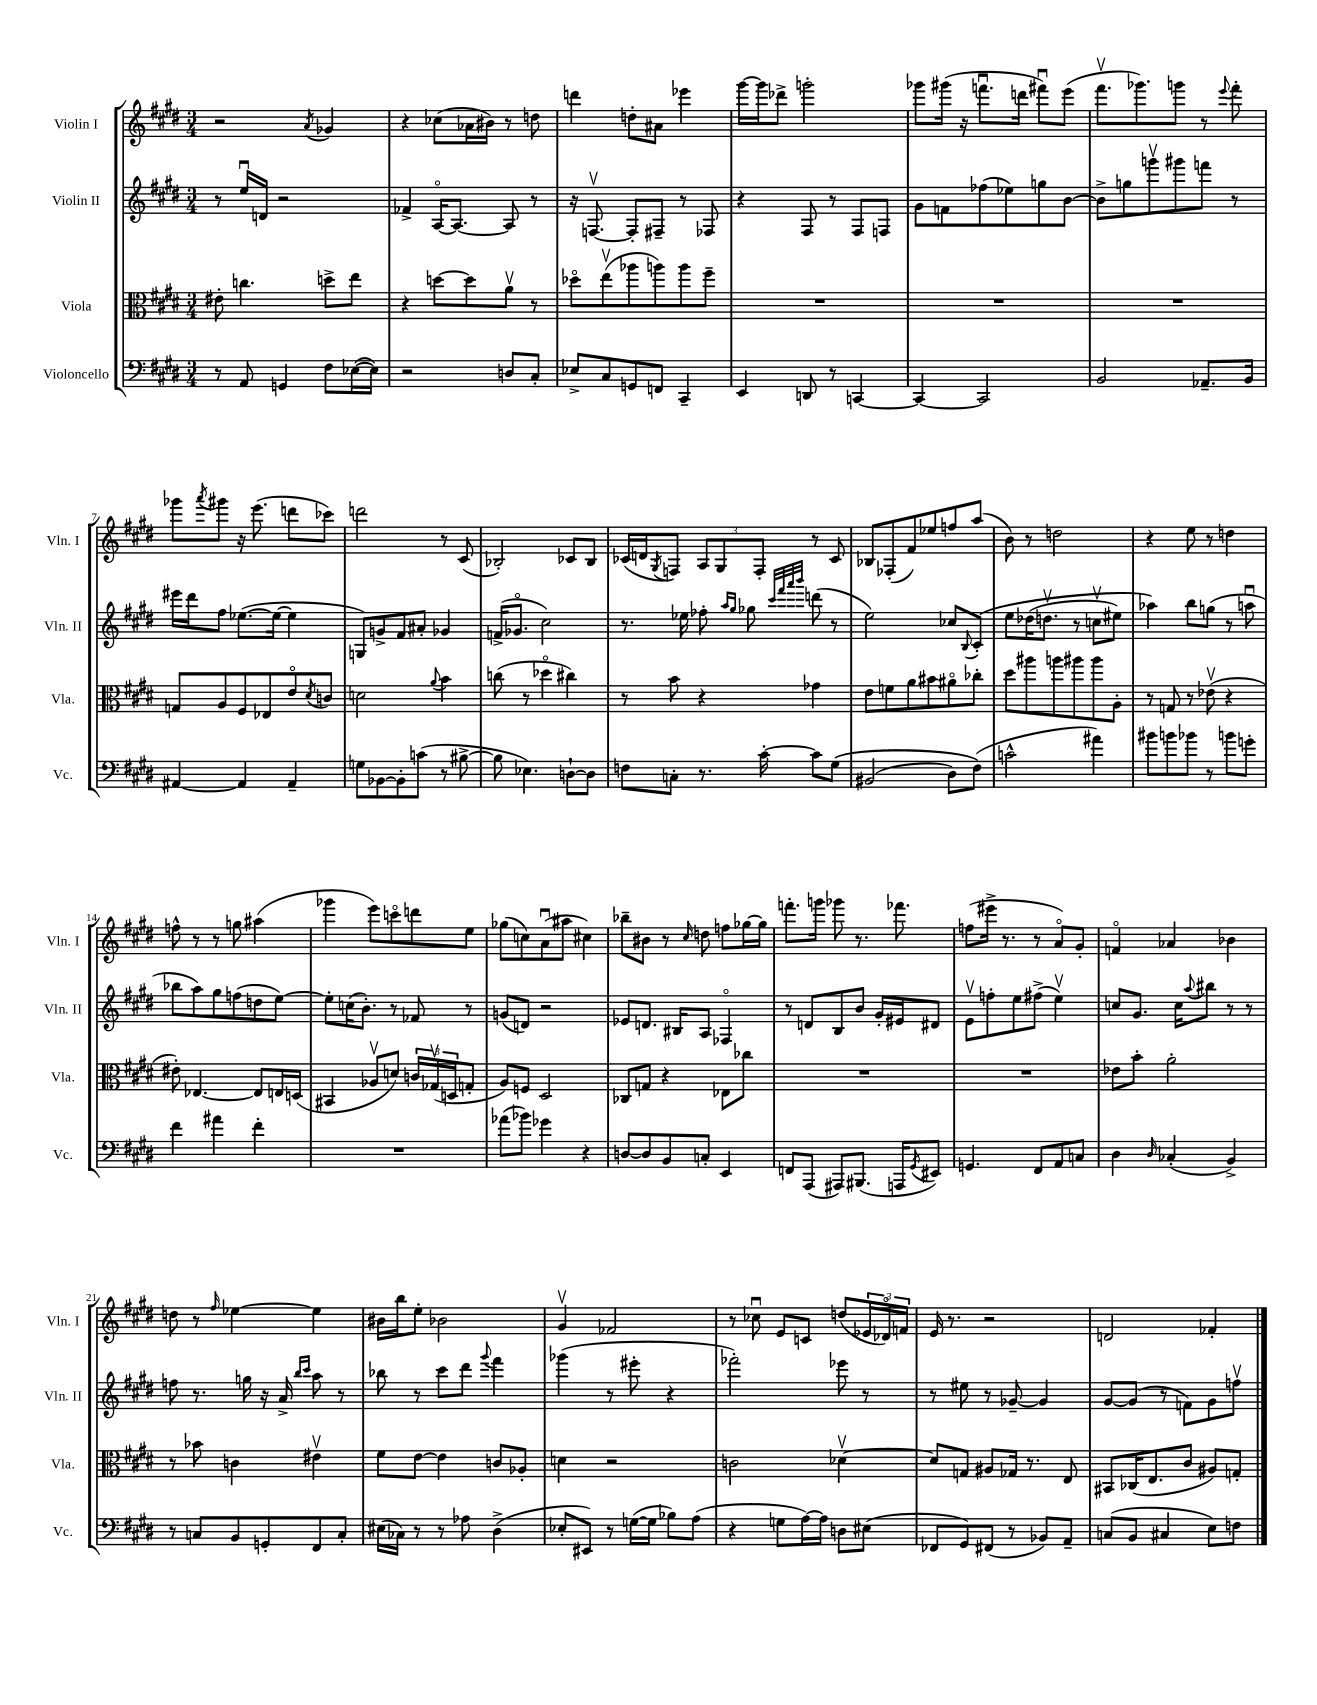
<<
\new StaffGroup <<
\new Staff = "s0" \with { instrumentName = "Violin I" shortInstrumentName = "Vln. I" } {
    \clef treble \key e \major \numericTimeSignature \time 3/4
    r2 \acciaccatura { a'8 } ges'4 |
    r4 ces''8( aes'16 bis'16) r8 d''8 |
    d'''4 d''8-. ais'8 ees'''4 |
    gis'''16~ gis'''16 des'''8-> g'''2-. |
    ges'''8 gis'''16( r16 f'''8.\downbow d'''16 fis'''8\downbow) e'''8( |
    fis'''8.\upbow ges'''8.) g'''8 r8 \appoggiatura { e'''8 } fis'''8-. |
    ges'''8 \acciaccatura { a'''8 } gis'''8 r16 e'''8.( d'''8 ces'''8) |
    d'''2 r8 cis'8( |
    bes2-.) ces'8 bes8 |
    ces'16( d'16 \acciaccatura { gis8 } f8) \tuplet 3/2 { a8 gis8 f8-. } r8 ces'8 |
    bes8 fes8-.( fis'8) ees''8 f''8 a''8( |
    b'8) r8 d''2 |
    r4 e''8 r8 d''4 |
    f''8-^ r8 r8 g''8 ais''4( |
    ges'''4 e'''8) c'''8\flageolet d'''8 e''8 |
    ges''8( c''8) a'8\downbow( ais''8 cis''4) |
    bes''8-- bis'8 r8 \grace { cis''16 } d''8 f''8 ges''16~ ges''16 |
    f'''8.-. g'''16 ges'''8 r8. fes'''8. |
    f''8( eis'''16-> r8. r8 a'8\flageolet) gis'8-. |
    f'4\flageolet aes'4 bes'4 |
    d''8 r8 \grace { fis''16 } ees''4~ ees''4 |
    bis'16 b''16 e''8-. bes'2 |
    gis'4\upbow fes'2 |
    r8 ces''8\downbow e'8 c'8 d''8( \tuplet 3/2 { ees'16 des'16\flageolet) f'16 } |
    e'16 r8. r2 |
    d'2 fes'4-. \bar "|." |
}
\new Staff = "s1" \with { instrumentName = "Violin II" shortInstrumentName = "Vln. II" } {
    \clef treble \key e \major \numericTimeSignature \time 3/4
    r8 e''16\downbow d'16 r2 |
    fes'4-> a16~\flageolet a8.~ a8 r8 |
    r16 f8.~\upbow f8-. fis8-- r8 fes8 |
    r4 fis8 r8 fis8 f8 |
    gis'8 f'8 fes''8( ees''8) g''8 b'8~ |
    b'8-> g''8 g'''8\upbow gis'''8 f'''8 r8 |
    eis'''16 dis'''16 fis''8 ees''8.~( ees''16~ ees''4 |
    g8) g'8-> fis'8 ais'8-. ges'4 |
    f'16->( ges'8.\flageolet cis''2) |
    r8. ees''16 fes''8-. \grace { a''16 gis''16 } ges''8 \grace { cis'''32 fis'''32 a'''32 b'''32 } d'''8( r8 |
    e''2) ces''8 \appoggiatura { b8 } cis'8-.\( |
    e''8 des''16( d''8.\upbow r8 c''8\upbow eis''8) |
    aes''4\) b''8 g''8( r8 a''8\downbow |
    bes''8 a''8) gis''8 f''8( d''8 e''8~) |
    e''8-. c''16( b'8.-.) r8 fes'8 r8 |
    g'8( d'8) r2 |
    ees'8 d'8. bis16 a8 fes4\flageolet |
    r8 d'8 b8 b'8 gis'16-. eis'16 dis'8 |
    e'8\upbow f''8-. e''8 fis''8->( e''4\upbow) |
    c''8 gis'8. c''16 \appoggiatura { a''8 } bis''8 r8 r8 |
    f''8 r8. g''16 r16 a'16-> \grace { b''16 cis'''16 } a''8 r8 |
    bes''8 r8 cis'''8 dis'''8 \appoggiatura { gis'''8 } fis'''4 |
    ges'''4( r8 eis'''8-. r4 |
    fes'''2-.) ees'''8 r8 |
    r8 eis''8 r8 ges'8~-- ges'4 |
    gis'8~ gis'8( r8 f'8) gis'8 f''8\upbow \bar "|." |
}
\new Staff = "s2" \with { instrumentName = "Viola" shortInstrumentName = "Vla." } {
    \clef alto \key e \major \numericTimeSignature \time 3/4
    eis'8-. c''4. d''8-> e''8 |
    r4 d''8~ d''8 a'8\upbow r8 |
    des''8\flageolet e''8\upbow( aes''8 a''8) a''8 fis''8-- |
    R2. |
    R2. |
    R2. |
    g8 a8 fis8 ees8 e'8\flageolet \acciaccatura { dis'8 } c'8 |
    d'2 \appoggiatura { a'8 } b'4 |
    c''8( r8 des''4\flageolet cis''4) |
    r8 b'8 r4 ges'4 |
    e'8 f'8 a'8 bis'8 ais'8\flageolet ces''8-. |
    dis''8 ais''8 a''8 ais''8 ais''8 a8-. |
    r8 g8 r8 ees'8\upbow( r4 |
    eis'8-.) ees4.~ ees8 e16 d16( |
    bis,4 aes8\upbow d'8) \tuplet 3/2 { c'16 ges16\upbow( d16 } g8-. |
    a8) f8 dis2 |
    ces8 g8 r4 ees8 ces''8 |
    R2. |
    R2. |
    ees'8 b'8-. a'2-. |
    r8 bes'8 c'4 eis'4\upbow |
    fis'8 e'8~ e'4 c'8 aes8-. |
    d'4 r2 |
    c'2 des'4~\upbow |
    des'8 g8 ais8 ges16 r8. e8 |
    bis,8 ces16( e8. cis'8 ais8) g8-. \bar "|." |
}
\new Staff = "s3" \with { instrumentName = "Violoncello" shortInstrumentName = "Vc." } {
    \clef bass \key e \major \numericTimeSignature \time 3/4
    r8 a,8 g,4 fis8 ees16~( ees16) |
    r2 d8 cis8-. |
    ees8-> cis8 g,8 f,8 cis,4-- |
    e,4 d,8 r8 c,4~ |
    c,4~ c,2 |
    b,2 aes,8.-- b,16 |
    ais,4~ ais,4 ais,4-- |
    g8 bes,8~ bes,8-. c'8( r8 bis8~-> |
    bis8 ees4.) d8~-! d8 |
    f8 c8-. r8. cis'16~-. cis'8 gis8\( |
    bis,2( dis8) fis8(\) |
    c'2-^ ais'4) |
    bis'8 b'8 bes'8 r8 b'8 g'8-. |
    fis'4 ais'4 fis'4-. |
    R2. |
    aes'8( bes'8) ges'4 r4 |
    d8~ d8 b,8 c8-. e,4 |
    f,8 a,,8( ais,,8) bis,,8.( a,,16 \acciaccatura { gis,8 } eis,8) |
    g,4. fis,8 a,8 c8 |
    dis4 \grace { dis16 } ces4-.( b,4->) |
    r8 c8 b,8 g,8-. fis,8 c8-. |
    eis16( ces16) r8 r8 aes8 dis4->( |
    ees8-. eis,8) r8 g16~( g16 bes8) a8( |
    r4 g8 a16~) a16 d8 eis8( |
    fes,8 gis,8) fis,8( r8 bes,8) a,8-- |
    c8( b,8 cis4 e8) f8 \bar "|." |
}
>>
>>
